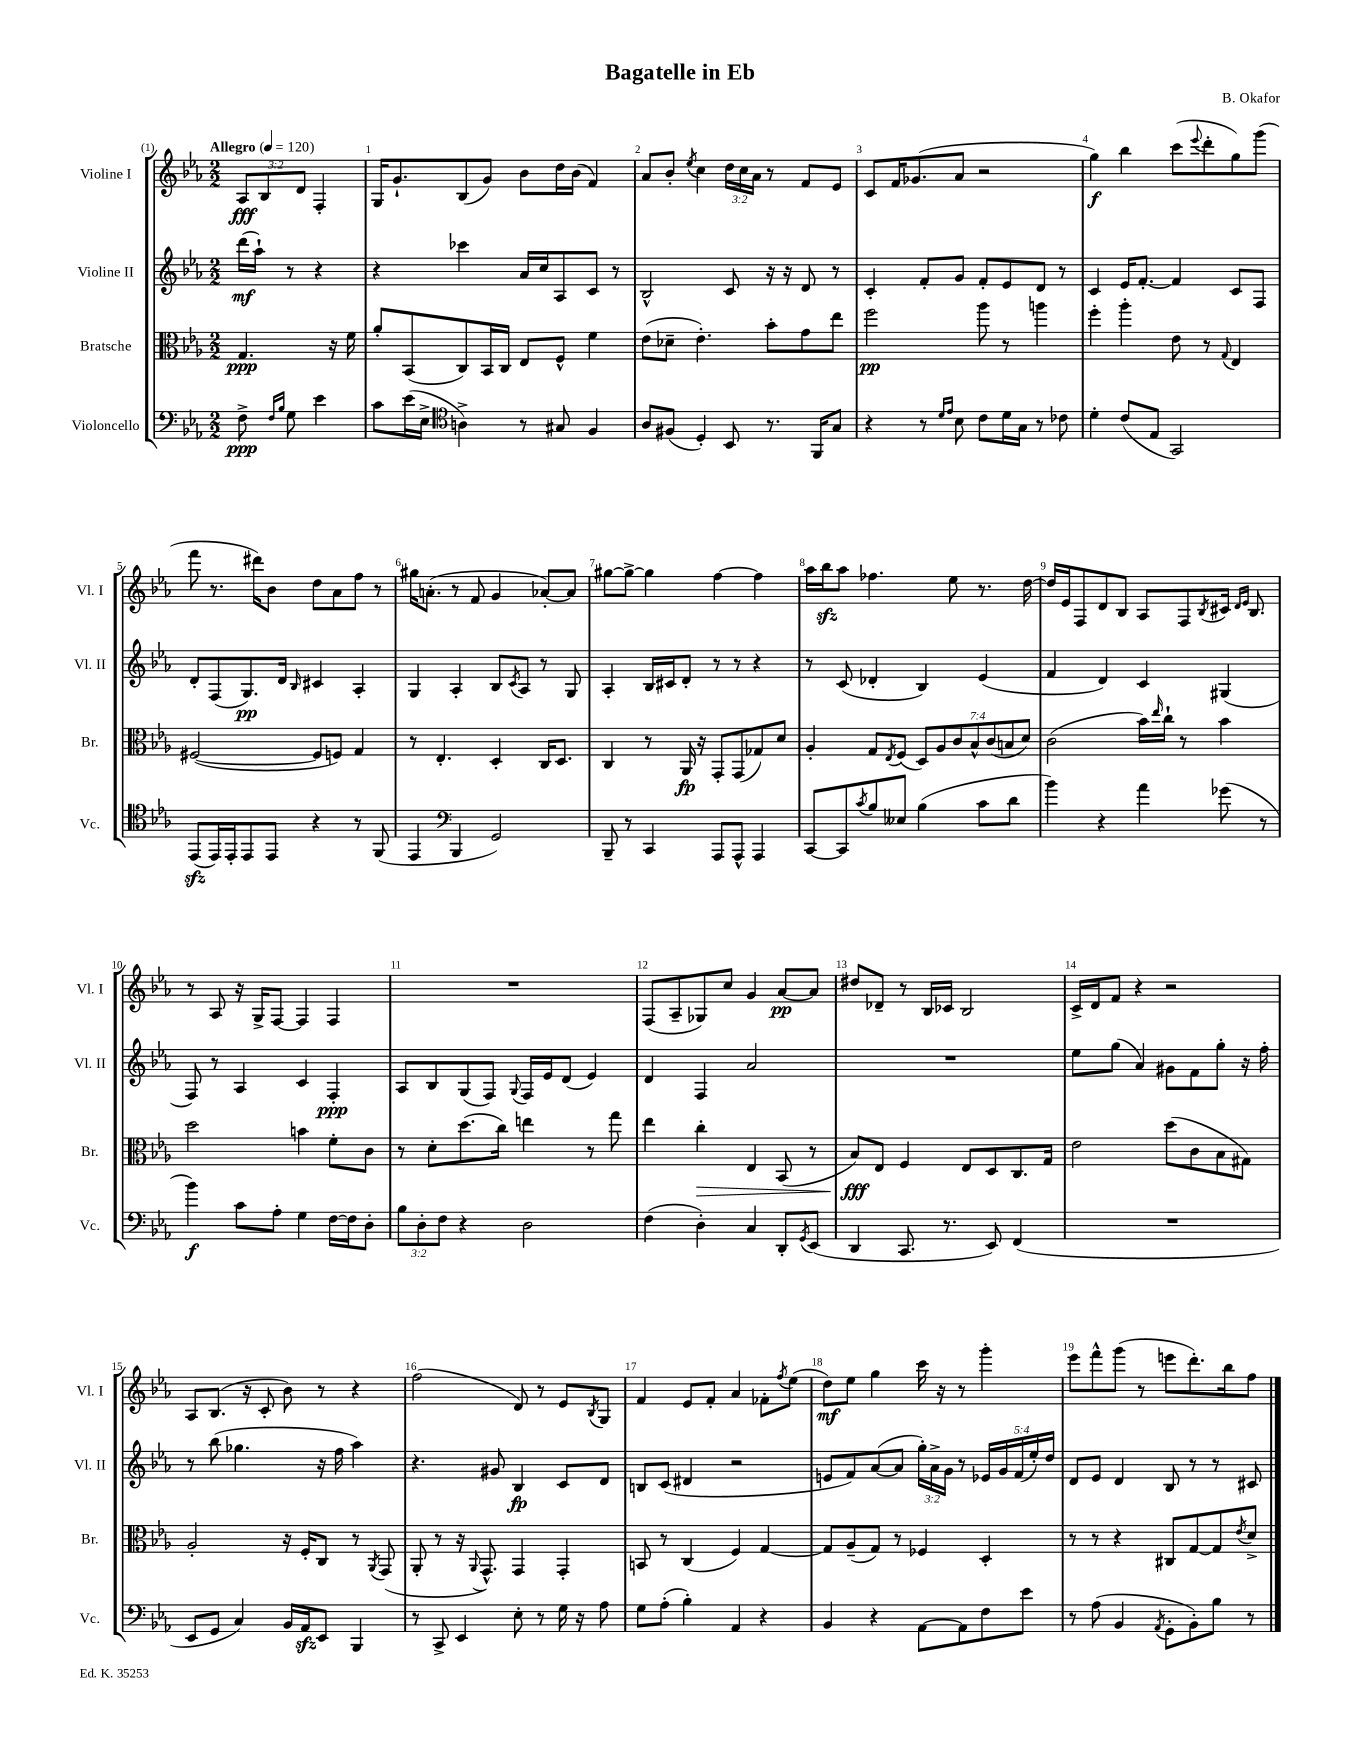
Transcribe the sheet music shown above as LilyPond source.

\header { title = "Bagatelle in Eb" composer = "B. Okafor" }
<<
\new StaffGroup <<
\new Staff = "s0" \with { instrumentName = "Violine I" shortInstrumentName = "Vl. I" } {
    \clef treble \key ees \major \numericTimeSignature \time 2/2 \override Staff.TupletNumber.text = #tuplet-number::calc-fraction-text \partial 2 \tempo "Allegro" 4 = 120
    \tuplet 3/2 { aes8\fff bes8 d'8 } f4-. |
    g16 g'8.-! bes8( g'8) bes'8 d''16 bes'16( f'4) |
    aes'8 bes'8-. \acciaccatura { ees''8 } c''4 \tuplet 3/2 { d''16 c''16 aes'16 } r8 f'8 ees'8 |
    c'8 f'16 ges'8.( aes'8 r2 |
    g''4\f) bes''4 c'''8( \appoggiatura { ees'''8 } d'''8-. g''8) g'''8( |
    f'''8 r8. dis'''16) bes'8 d''8 aes'8 f''8 r8 |
    gis''16 a'8.-.( r8 f'8 g'4 aes'8~-.) aes'8 |
    gis''8~ gis''8~-> gis''4 f''4~ f''4 |
    aes''16 bes''16\sfz aes''8 fes''4. ees''8 r8. d''16~ |
    d''16 ees'16 f8 d'8 bes8 aes8 f8 \acciaccatura { bes8 } cis'16 \grace { d'16 ees'16 } bes8. |
    r8 aes8 r16 g16-> f8~ f4 f4 |
    R1 |
    f8( aes8-- ges8) c''8 g'4 aes'8~\pp aes'8 |
    dis''8 des'8-- r8 bes16 ces'16 bes2 |
    c'16-> d'16 f'8 r4 r2 |
    aes8 bes8.( r16 c'8-. bes'8) r8 r4 |
    f''2( d'8) r8 ees'8 \acciaccatura { bes8 } g8 |
    f'4 ees'8 f'8-. aes'4 fes'8-. \acciaccatura { f''8 } ees''8( |
    d''8\mf) ees''8 g''4 c'''16 r16 r8 g'''4-. |
    ees'''8 f'''8-^ g'''8( r8 e'''8 d'''8.-.) bes''16 f''8 \bar "|." |
}
\new Staff = "s1" \with { instrumentName = "Violine II" shortInstrumentName = "Vl. II" } {
    \clef treble \key ees \major \numericTimeSignature \time 2/2 \override Staff.TupletNumber.text = #tuplet-number::calc-fraction-text \partial 2
    d'''16\mf( aes''16-!) r8 r4 |
    r4 ces'''4 aes'16 c''16 aes8 c'8 r8 |
    bes2-^ c'8 r16 r16 d'8 r8 |
    c'4-. f'8-. g'8 f'8-. ees'8 d'8 r8 |
    c'4 ees'16 f'8.~-. f'4 c'8 f8 |
    d'8-. f8( g8.\pp) d'16 \grace { bes16 } cis'4 aes4-. |
    g4 aes4-. bes8 \acciaccatura { c'8 } aes8 r8 g8 |
    aes4-. bes16 cis'16 d'8-. r8 r8 r4 |
    r8 c'8( des'4-. bes4) ees'4( |
    f'4 d'4) c'4 gis4( |
    f8) r8 aes4 c'4 f4-.\ppp |
    aes8 bes8 g8( f8) \appoggiatura { g8 } f16 ees'16 d'8( ees'4) |
    d'4 f4 aes'2 |
    R1 |
    ees''8 g''8( aes'4) gis'8 f'8 g''8-. r16 f''16-. |
    r8 bes''8( ges''4. r16 f''16 aes''4) |
    r4. gis'8 bes4\fp c'8 d'8 |
    b8 c'8( dis'4 r2 |
    e'8 f'8) aes'8~( aes'8 \tuplet 3/2 { g''16-.) aes'16-> g'16 } r8 \tuplet 5/4 { ees'16 g'16 f'16( ees''16-.) d''16 } |
    d'8 ees'8 d'4 bes8 r8 r8 cis'8 \bar "|." |
}
\new Staff = "s2" \with { instrumentName = "Bratsche" shortInstrumentName = "Br." } {
    \clef alto \key ees \major \numericTimeSignature \time 2/2 \override Staff.TupletNumber.text = #tuplet-number::calc-fraction-text \partial 2
    g4.\ppp r16 f'16 |
    aes'8-. bes,8( c8) bes,16 c16 ees8 f8-^ f'4 |
    ees'8( des'8-- ees'4.-.) bes'8-. g'8 ees''8 |
    f''2\pp aes''8 r8 a''4 |
    f''4-. aes''4-. ees'8 r8 \appoggiatura { g8 } ees4 |
    fis2~( fis8 f8) g4 |
    r8 ees4.-. d4-. c16 d8. |
    c4 r8 aes,16\fp r16 g,8-. g,8( ges8) d'8 |
    aes4-. g8 \acciaccatura { ees8 } f8( \tuplet 7/4 { d8) aes8 c'8 bes8-^ c'8( b8 d'8) } |
    c'2( bes'16) \grace { ees''16 } c''16-! r8 bes'4 |
    d''2 b'4 f'8-. c'8 |
    r8 d'8-. d''8.( c''16) e''4 r8 g''8 |
    ees''4 c''4-.\> ees4 bes,8( r8 |
    bes8\fff\!) ees8 f4 ees8 d8 c8. g16 |
    ees'2 d''8( c'8 bes8 gis8) |
    aes2-. r16 f16-. c8 r8 \acciaccatura { aes,8 } g,8( |
    aes,8-. r8 r16 \appoggiatura { aes,8 } g,8.-^) g,4 g,4-. |
    b,8 r8 c4( f4) g4~ |
    g8 aes8--( g8) r8 fes4 d4-. |
    r8 r8 r4 cis8 g8~ g8 \acciaccatura { ees'8 } d'8-> \bar "|." |
}
\new Staff = "s3" \with { instrumentName = "Violoncello" shortInstrumentName = "Vc." } {
    \clef bass \key ees \major \numericTimeSignature \time 2/2 \override Staff.TupletNumber.text = #tuplet-number::calc-fraction-text \partial 2
    f8->\ppp \grace { f16 bes16 } g8 ees'4 |
    c'8 ees'16( ees16-> \clef tenor a4->) r8 gis8 f4 |
    aes8 fis8( d4-.) bes,8 r8. f,16 g8 |
    r4 r8 \grace { d'16 ees'16 } bes8 c'8 d'16 g16 r8 ces'8 |
    d'4-. c'8( ees8 g,2) |
    ees,8\sfz( ees,16) ees,16-. ees,8 ees,8 r4 r8 f,8( |
    ees,4 \clef bass bes,,4 g,2) |
    bes,,8-- r8 c,4 aes,,8 aes,,8-^ aes,,4 |
    c,8~ c,8 \acciaccatura { c'8 } bes8 eeses8 bes4( c'8 d'8 |
    bes'4) r4 aes'4 ges'8( r8 |
    bes'4\f) c'8 aes8-. g4 f16~ f16 d8-. |
    \tuplet 3/2 { bes8 d8-. f8 } r4 d2 |
    f4( d4-.) c4 d,8-. \acciaccatura { g,8 } ees,8( |
    d,4 c,8. r8. ees,8) f,4( |
    R1 |
    ees,8 g,8 c4) bes,16 aes,16\sfz ees,8 bes,,4 |
    r8 c,8-> ees,4 ees8-. r8 g16 r16 aes8 |
    g8 aes8-.( bes4-.) aes,4 r4 |
    bes,4 r4 aes,8~ aes,8 f8 ees'8 |
    r8 aes8( bes,4 \acciaccatura { aes,8 } g,8-. bes,8-.) bes8 r8 \bar "|." |
}
>>
>>
\layout { \context { \Score \override BarNumber.break-visibility = ##(#f #t #t) barNumberVisibility = #all-bar-numbers-visible } }
